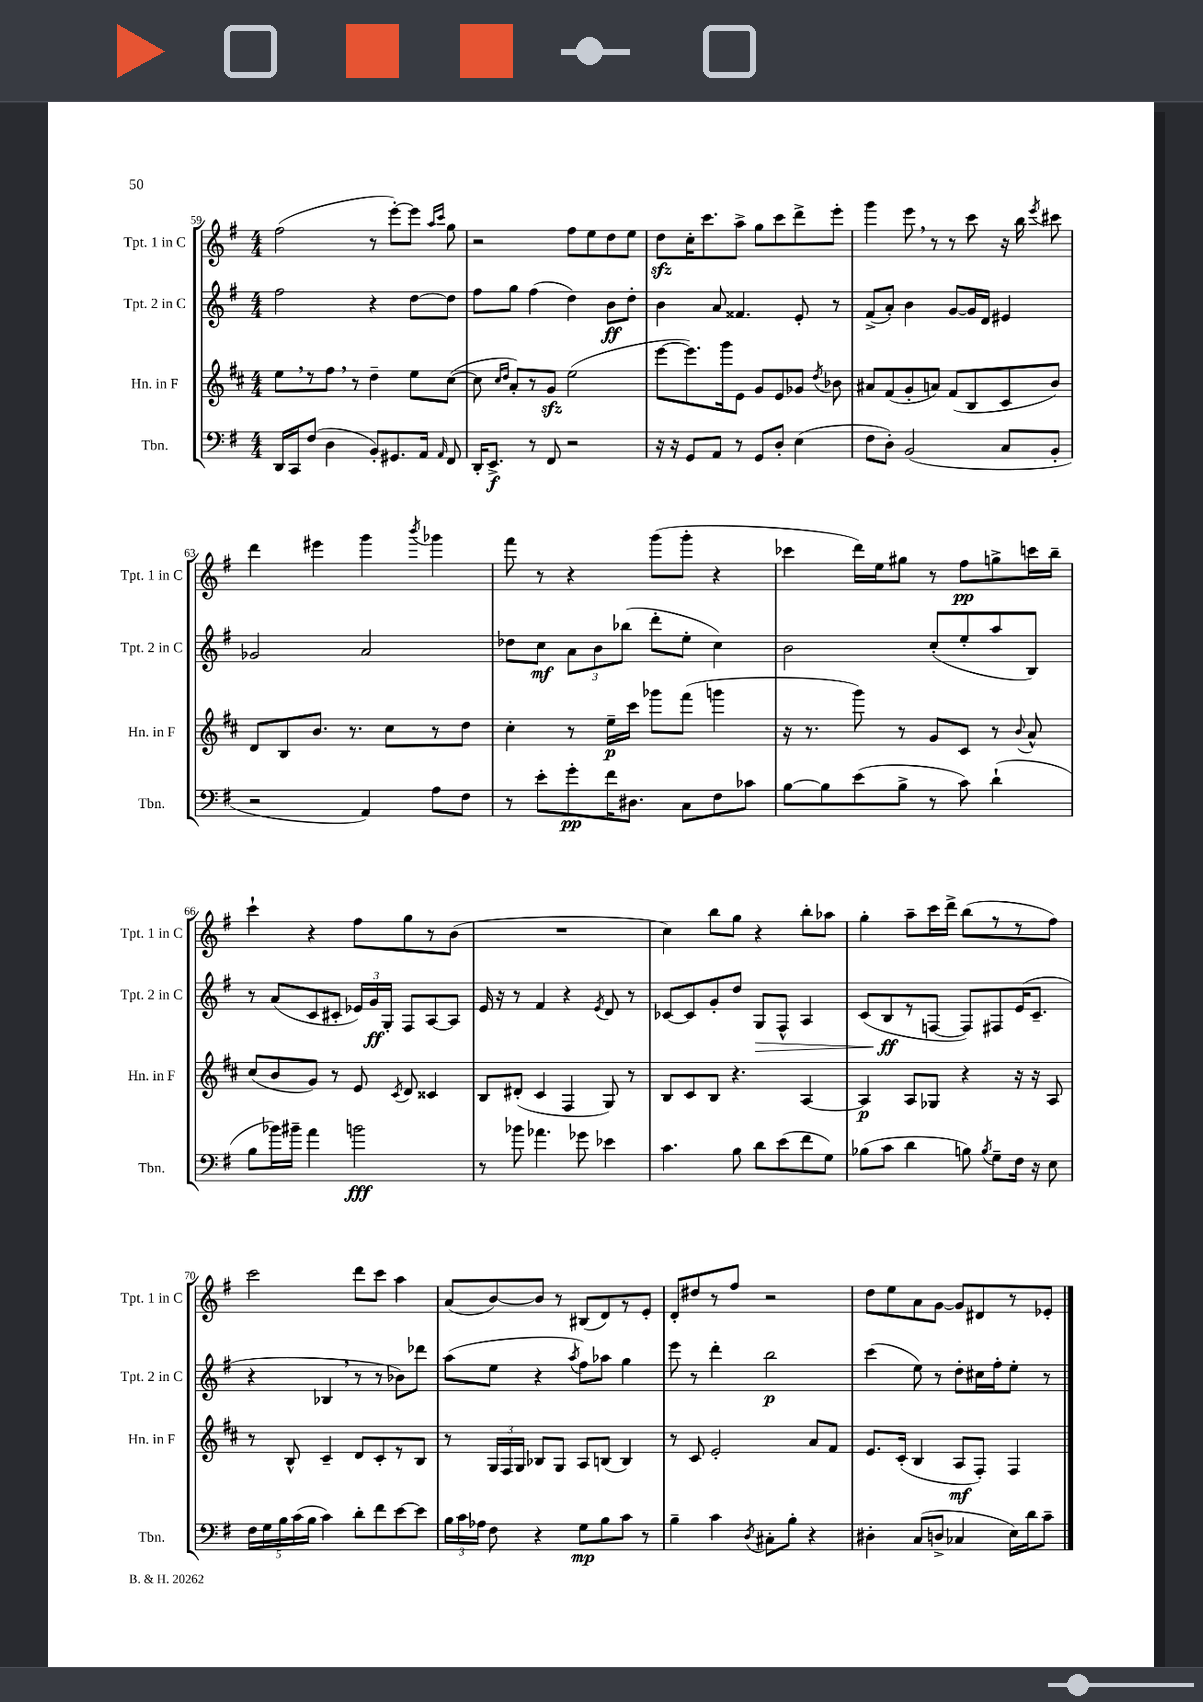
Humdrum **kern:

**kern	**kern	**kern	**kern
*staff4	*staff3	*staff2	*staff1
*clefF4	*clefG2	*clefG2	*clefG2
*k[f#]	*k[f#c#]	*k[f#]	*k[f#]
*M4/4	*M4/4	*M4/4	*M4/4
16DD	8ee	2ff#	(2ff#
16CC	.	.	.
(8F#	8r	.	.
4D	8ff#	.	.
.	8r	.	.
8BB')	4dd~	4r	8r
8.GG#	.	.	[8eee')
.	8ee	[8dd	8eee]
16AA	.	.	.
.	.	.	16qqaa
16qqAA	.	.	16qqccc
8FF#	([8cc#	8dd]	8gg
=	=	=	=
16DD'	8cc#]	8ff#	2r
8.EE^	.	.	.
.	16qqcc#	.	.
.	16qqdd	.	.
.	8a')	8gg	.
8r	8r	(4ff#	.
8FF#	8g	.	.
2r	(2ee	4dd)	8ff#
.	.	.	8ee
.	.	8b	8dd
.	.	8dd'	8ee
=	=	=	=
16r	[8eee	4b	8dd
16r	.	.	.
8GG	8.eee])	.	16cc'
.	.	.	8.ccc
8AA	.	8a	.
.	16ggg	.	.
8r	8e	4.f##	8aa^
8GG	8g	.	8gg
8D'	8e	.	8ccc
(4E	8g-	8e'	8ddd^
.	8qdd	.	.
.	8b-	8r	8eee'
=	=	=	=
8F#	8a#	(8f#^	4ggg
8D')	(8f#	8a')	.
(2BB	8g'	4b	8eee
.	8a)	.	8r
.	(8f#	[8g	8r
.	8B	16g]	8ccc
.	.	16d	.
8C	8c#	4e#	16r
.	.	.	16bb
.	.	.	8qeee
8BB'	8b)	.	8ccc#
=	=	=	=
2r	8d	2g-	4ddd
.	8B	.	.
.	8.b	.	4eee#
.	8.r	.	.
4AA)	.	2a	4ggg
.	8cc#	.	.
.	.	.	8qbbb
8A	8r	.	4ggg-
8F#	8dd	.	.
=	=	=	=
8r	4cc#'	8dd-	8fff#
8e'	.	8cc	8r
8g'	8r	12a	4r
.	.	12b	.
16f#	16ee~	.	.
.	.	(12bb-	.
8.D#	16ccc#	.	.
.	8ggg-	8ddd'	(8ggg
8C	(8fff#	8ee'	8ggg'
8F#	4ggg	4cc)	4r
8c-	.	.	.
=	=	=	=
[8B	16r	2b	4ccc-
.	8.r	.	.
8B]	.	.	.
(8e	8ggg)	.	16ddd)
.	.	.	16ee
8B^	8r	.	8gg#
8r	8g	(8cc'	8r
8c)	8c#	8ee'	8ff#
(4d`	8r	8aa	8gg^
.	8qqb	.	.
.	8a^^	8B)	16ccc
.	.	.	16bb~
=	=	=	=
8B	(8cc#	8r	4ccc`
16b-)	8b	(8a	.
16b#~	.	.	.
4a	8g)	8c	4r
.	8r	8c#'	.
2b	8e	24e-)	8ff#
.	.	24g	.
.	.	24G'	.
.	8qc#	.	.
.	8d	8F#	8gg
.	4c##	[8A	8r
.	.	8A]	(8b
=	=	=	=
8r	8B	16e	1r
.	.	16r	.
8b-	(8d#'	8r	.
4.a-	4c#	4f#	.
.	4F#	4r	.
8g-	.	.	.
.	.	8qe	.
4e-	8G)	8d	.
.	8r	8r	.
=	=	=	=
4.c	8B	[8c-	4cc)
.	8c#	8c-]	.
.	8B	8g'	8bb
8B	4.r	8dd	8gg
8d	.	8G	4r
(8e	.	8F#^^	.
8f#	[4A	4A	8bb'
8G)	.	.	8aa-
=	=	=	=
(8B-	4A]	(8c	4gg'
8c	.	8B	.
4d	8A	8r	8aa~
.	8G-	[8F	16ccc
.	.	.	16ddd^
8B)	4r	8F])	(8bb
8qB	.	.	.
8G~	.	8F#	8r
16F#	16r	(16e	8r
16r	16r	8.c~	.
8E	8A	.	8ff#)
=	=	=	=
20F#	8r	4r	2ccc
20G	.	.	.
20B	.	.	.
.	8B^^	.	.
(20c	.	.	.
20B	.	.	.
4c)	4c#~	4B-	.
8d'	8d	8r	8ddd
8f#	8c#'	8r	8ccc
[8e	8r	8b-)	4aa
8e]	8B	8ddd-	.
=	=	=	=
24B	8r	(8aa	(8a
24c	.	.	.
24A-	.	.	.
8F#	24G	8ee	[8b)
.	24F#	.	.
.	24G	.	.
4r	8B-	4r	8b]
.	8G	.	8r
.	.	8qaa	.
8G	8A	8ff#)	(8B#
8B	(8B	8aa-	8d)
8c	4B)	4gg	8r
8r	.	.	8e'
=	=	=	=
4B~	8r	8eee	8d'
.	8c#	8r	8dd#
4c	2e'	4ddd'	8r
.	.	.	8ff#
8qD	.	.	.
8C#'	.	2bb	2r
8B'	.	.	.
4r	8a	.	.
.	8f#	.	.
=	=	=	=
4D#'	8.e	(4ccc	8dd
.	.	.	8ee
.	(16c#'	.	.
(8C	4B	8ee)	8a
8D^	.	8r	[8g
4C-	8A	8dd'	8g]
.	8F#')	16cc#	8d#
.	.	16ff#'	.
16E)	4F#	8ee'	8r
16d	.	.	.
8c~	.	8r	8e-'
==	==	==	==
*-	*-	*-	*-
